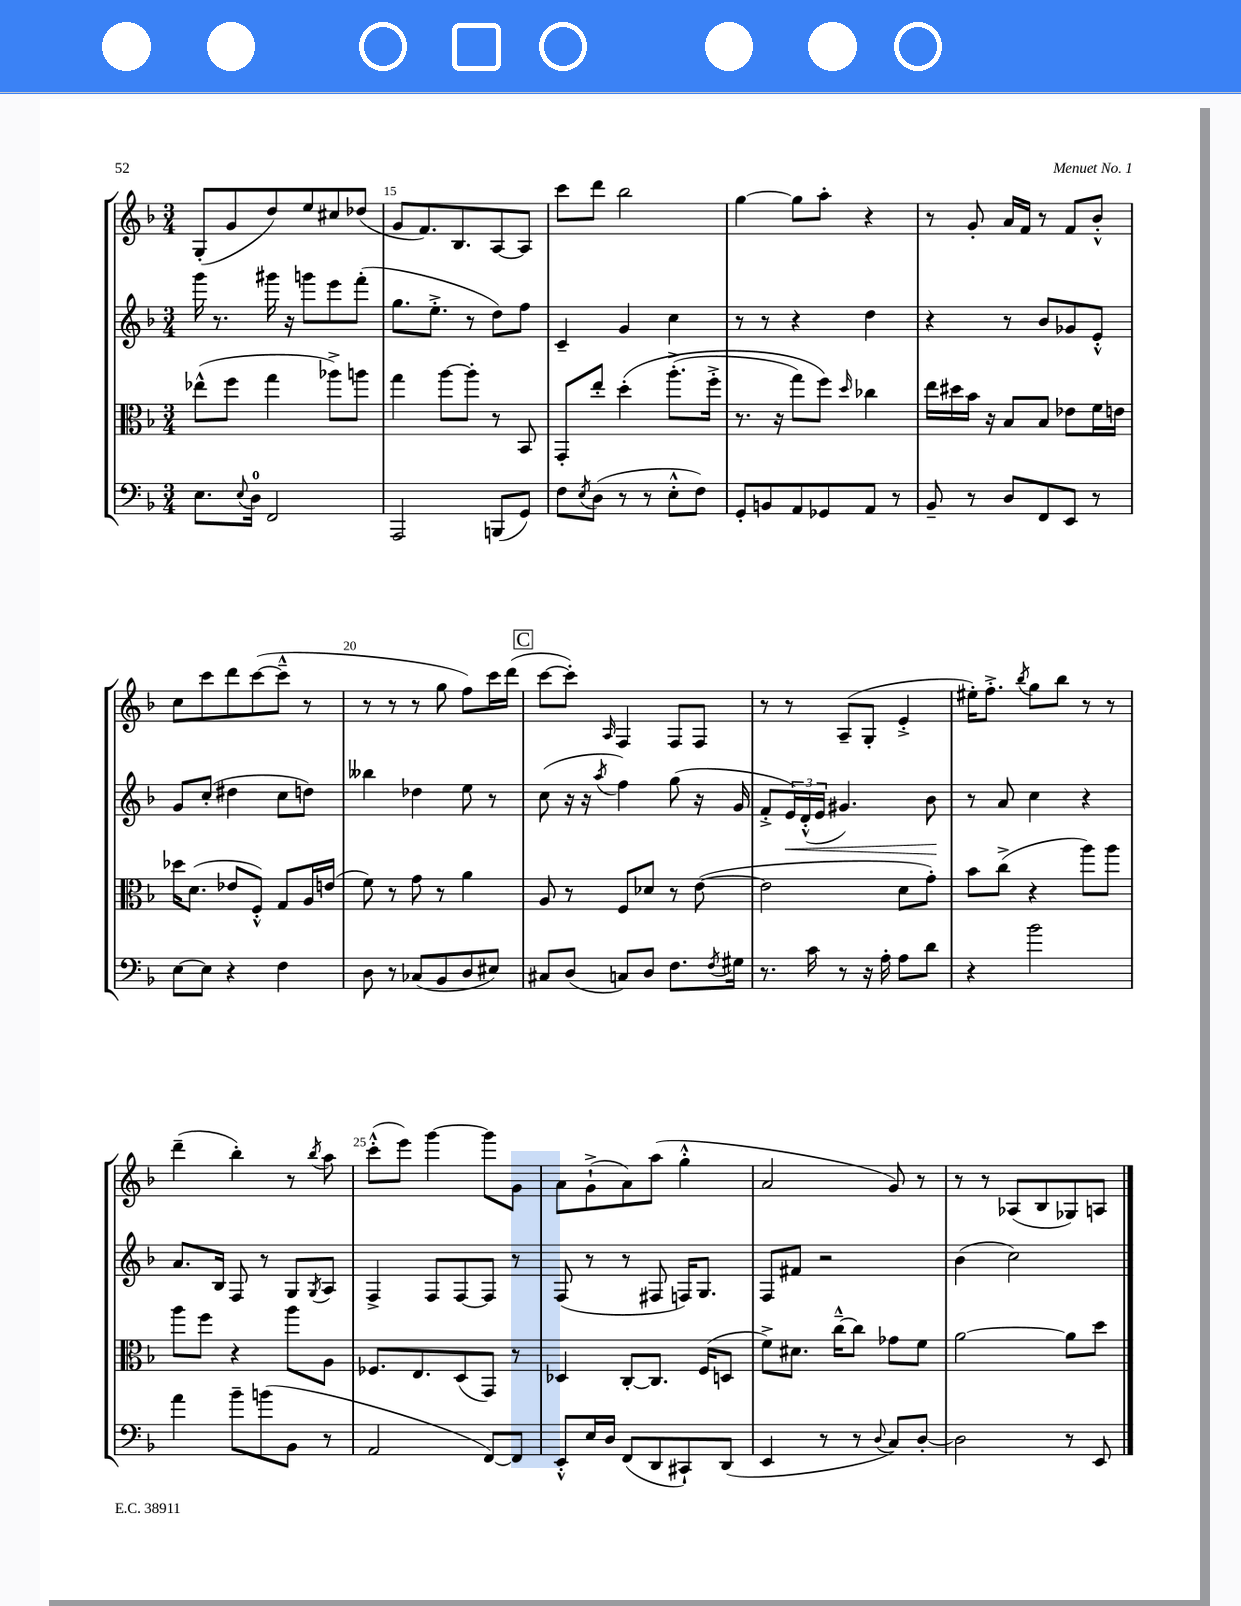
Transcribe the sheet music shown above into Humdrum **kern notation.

**kern	**kern	**kern	**dynam	**kern
*part4	*part3	*part2	*part2	*part1
*staff4	*staff3	*staff2	*staff2	*staff1
*clefF4	*clefC3	*clefG2	*	*clefG2
*k[b-]	*k[b-]	*k[b-]	*	*k[b-]
*M3/4	*M3/4	*M3/4	*	*M3/4
=14	=14	=14	=14	=14
8.E\L	(8ee-X^^\L	16ggg\	.	(8G'/L
.	.	8.r	.	.
.	8ff\J	.	.	8g/
8qqE/	.	.	.	.
16D\Jk	.	.	.	.
2FF/	4gg\	16ggg#X\	.	8dd/)
.	.	16r	.	.
.	.	8gggn\L	.	8ee/
.	8aa-X^\L)	8eee\	.	8cc#X/
.	8aan\J	(8fff'\J	.	(8dd-X/J
=15	=15	=15	=15	=15
2AAA/	4gg\	8.gg\L	.	8g/L
.	.	.	.	8.f/)
.	.	8.ee'^\J	.	.
.	[8aa\L	.	.	.
.	.	.	.	8.B-/
.	8aa'\J]	8r	.	.
(8BBBn/L	8r	8dd\L)	.	[8A/
8GG/J)	8BB-/	8ff\J	.	8A/J]
=16	=16	=16	=16	=16
8F\L	8GG'/L	4c~/	.	8ccc\L
8qE/	.	.	.	.
(8D\J	8ee'/J	.	.	8ddd\J
8r	(4dd'\	4g/	.	2bb-\
8r	.	.	.	.
8E'^^\L	(8.aa'^\L	4cc\	.	.
8F\J)	.	.	.	.
.	16ff'^\Jk	.	.	.
=17	=17	=17	=17	=17
8GG'/L	8.r	8r	.	[4gg\
8BBn/	.	8r	.	.
.	16r	.	.	.
8AA/	8gg\L)	4r	.	8gg\L]
8GG-X/	8ff\J)	.	.	8aa'\J
.	16qqdd/	.	.	.
8AA/J	4cc-X\	4dd\	.	4r
8r	.	.	.	.
=18	=18	=18	=18	=18
8BB-~/	16ee\LL	4r	.	8r
.	16dd#X\	.	.	.
8r	16b-\JJ	.	.	8g'/
.	16r	.	.	.
8D/L	8B-/L	8r	.	16a/LL
.	.	.	.	16f/JJ
8FF/	8B-/J	8b-/L	.	8r
8EE/J	8e-X\L	8g-X/	.	8f/L
8r	16f\L	8e'^^/J	.	8b-'^^/J
.	16en\JJ	.	.	.
!!LO:LB:g=z
=19	=19	=19	=19	=19
[8E\L	16dd-X\KL	8g/L	.	8cc\L
.	(8.d\J	.	.	.
8E\J]	.	(8cc'/J	.	8ccc\
4r	8e-X/L	4dd#X\	.	8ddd\
.	8F'^^/J)	.	.	([8ccc\
4F\	8G/L	8cc\L	.	8ccc~^^\J]
.	16A/L	8ddn\J)	.	8r
.	(16en/JJ	.	.	.
=20	=20	=20	=20	=20
8D\	8f\)	4bb--X\	.	8r
8r	8r	.	.	8r
(8C-X/L	8g\	4dd-X\	.	8r
8BB-/	8r	.	.	8gg\
8D/	4a\	8ee\	.	8ff\L)
8E#X/J)	.	8r	.	16ccc\L
.	.	.	.	(16ddd\JJ
!!LO:REH:place=s1:t=C
=21	=21	=21	=21	=21
8C#X/L	8A/	(8cc\	.	[8ccc\L
(8D/J	8r	16r	.	8ccc'\J])
.	.	16r	.	.
.	.	8qaa/	.	16qqA/
8Cn/L)	8F/L	4ff\)	.	4F/
8D/J	8d-X/J	.	.	.
8.F\L	8r	(8gg\	.	8F/L
.	([8e\	16r	.	8F/J
8qF/	.	.	.	.
16G#X\Jk	.	16g/	.	.
=22	=22	=22	=22	=22
8.r	2e\]	8f'^/L	.	8r
!	!	!	!LO:HP:b	!
.	.	24e/L)	<	8r
.	.	(24d'^^/	.	.
16c\	.	.	.	.
.	.	24e/JJ	.	.
8r	.	4.g#X/)	.	(8A~/L
16r	.	.	.	8G'/J
16A'\	.	.	.	.
8A\L	8d\L	.	.	4e'^/
8d\J	8g'\J)	8b-\	.	.
.	.	.	[	.
=23	=23	=23	=23	=23
4r	8b-\L	8r	.	16ee#X'\KL)
.	.	.	.	8.ff'^\J
.	(8cc^\J	8a/	.	.
.	.	.	.	8qbb-/
2b-\	4r	4cc\	.	8gg\L
.	.	.	.	8bb-\J
.	8aa\L)	4r	.	8r
.	8aa\J	.	.	8r
!!LO:LB:g=z
=24	=24	=24	=24	=24
4a\	8aa\L	8.a/L	.	(4ddd~\
.	8ff\J	.	.	.
.	.	16B-/Jk	.	.
8b-~\L	4r	8F/	.	4bb-'\)
(8bn\	.	8r	.	.
8BB-\J	8aa\L	8G/L	.	8r
.	.	8qG/	.	8qbb-/
8r	8A\J	8A/J	.	8aa\
=25	=25	=25	=25	=25
2AA/	8.F-X/L	4F^/	.	(8ccc'^^\L
.	.	.	.	8eee\J)
.	8.E/	.	.	.
.	.	8F/L	.	[4ggg\
.	(8D/	[8F/	.	.
[8FF/L)	8GG/J)	8F/J]	.	8ggg\L]
8FF/J]	8r	8r	.	8g\J
=26	=26	=26	=26	=26
8EE'^^/L	4D-X/	(8F/	.	8a\L
16E/L	.	8r	.	(8g`^\
16D/JJ	.	.	.	.
(8FF/L	[8C'/L	8r	.	8a\)
8DD/	8.C/J]	8F#X/	.	(8aa\J
8CC#X`/)	.	16Fn/KL)	.	4gg'^^\
.	(16F/KL	8.G/J	.	.
(8DD/J	8Dn/J	.	.	.
=27	=27	=27	=27	=27
4EE/	8f^\L)	8F/L	.	2a/
.	8.d#X\J	8f#X/J	.	.
8r	.	2r	.	.
.	[16cc~^^\KL	.	.	.
8r	8cc\J]	.	.	.
8qqD/	.	.	.	.
8C/L)	8g-X\L	.	.	8g/)
[8D'/J	8f\J	.	.	8r
=28	=28	=28	=28	=28
2D\]	[2a\	(4b-\	.	8r
.	.	.	.	8r
.	.	2cc\)	.	(8A-X/L
.	.	.	.	8B-/
8r	8a\L]	.	.	8G-X/)
8EE/	8dd\J	.	.	8An/J
==	==	==	==	==
*-	*-	*-	*-	*-
